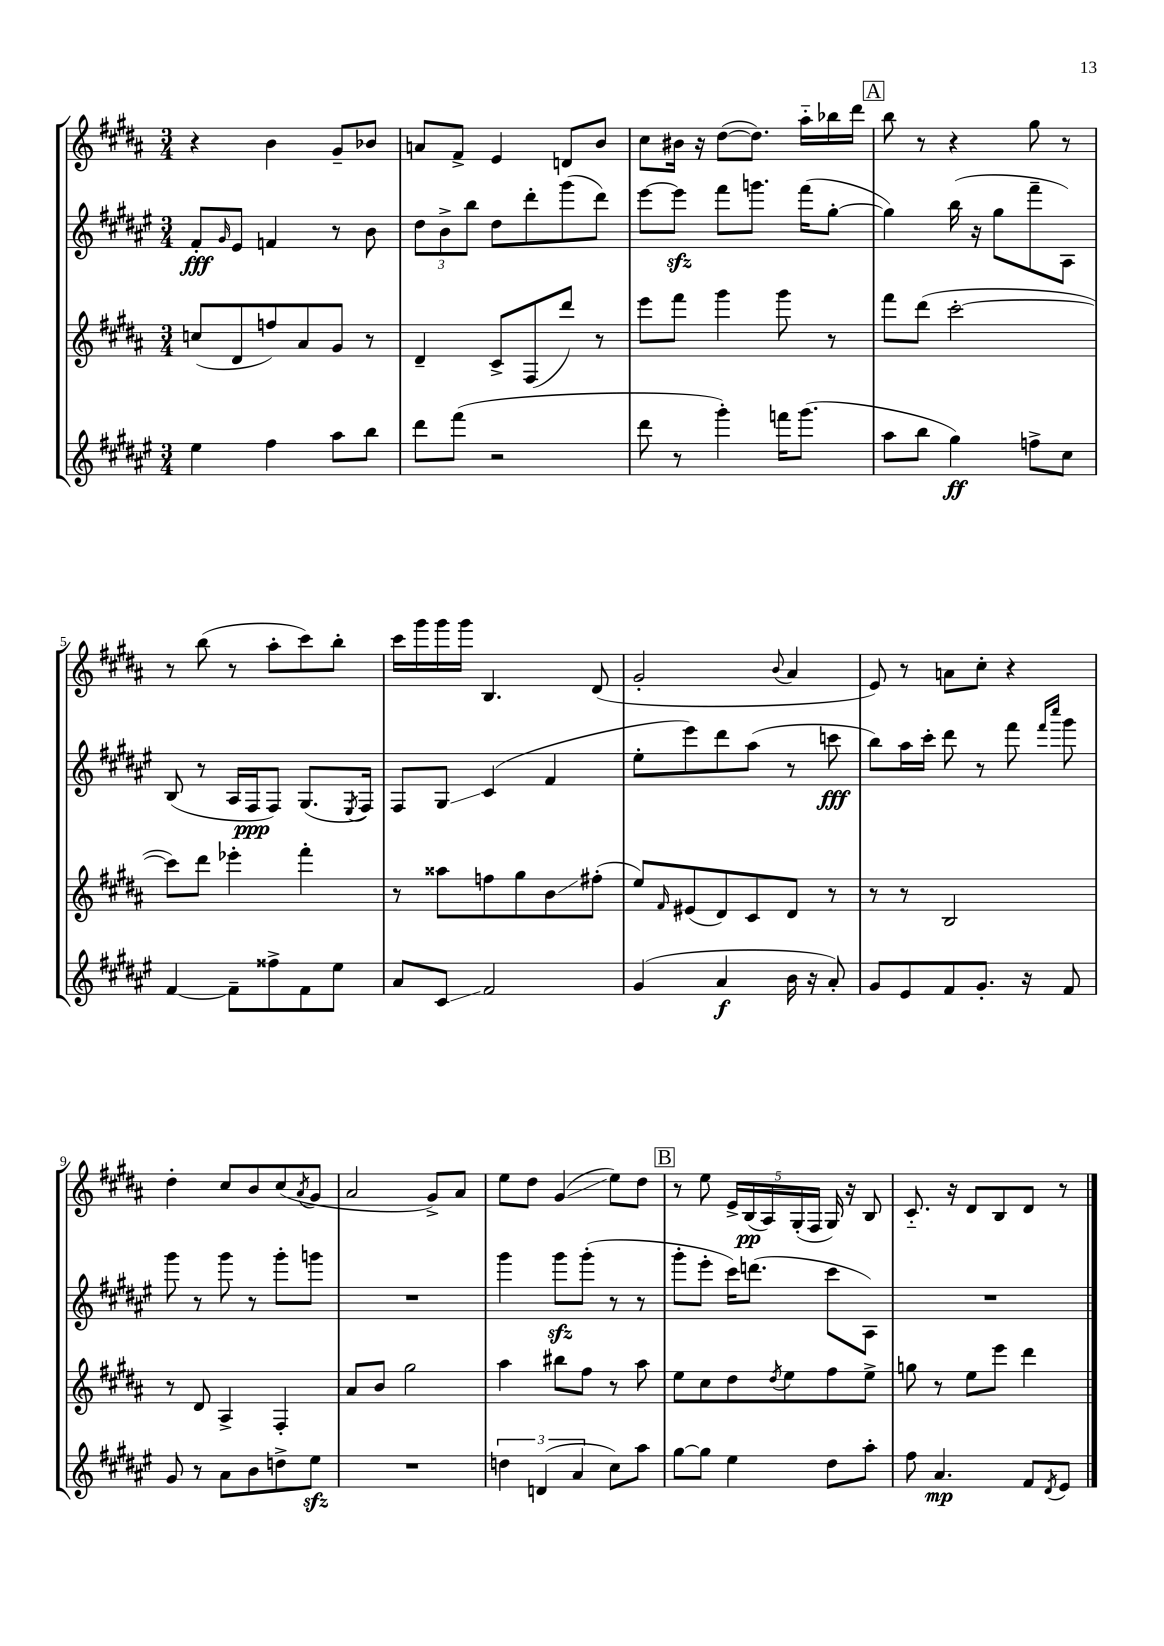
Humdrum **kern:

**kern	**kern	**kern	**kern
*staff4	*staff3	*staff2	*staff1
*clefG2	*clefG2	*clefG2	*clefG2
*k[f#c#g#d#a#e#]	*k[f#c#g#d#a#]	*k[f#c#g#d#a#e#]	*k[f#c#g#d#a#]
*M3/4	*M3/4	*M3/4	*M3/4
4ee#\	(8cc/L	8f#'/L	4r
.	.	16qqg#/	.
.	8d#/	8e#/J	.
4ff#\	8ff/)	4f/	4b\
.	8a#/	.	.
8aa#\L	8g#/J	8r	8g#~/L
8bb\J	8r	8b\	8b-/J
=	=	=	=
8ddd#\L	4d#~/	12dd#\L	8a/L
.	.	12b^\	.
(8fff#\J	.	.	8f#^/J
.	.	12bb\J	.
2r	8c#^/L	8dd#\L	4e/
.	(8F#/	8ddd#'\	.
.	8ddd#/J)	(8ggg#\	8d/L
.	8r	8ddd#\J)	8b/J
=	=	=	=
8ddd#\	8eee\L	[8eee#\L	8cc#\L
8r	8fff#\J	8eee#\]J	16b#\Jk
.	.	.	16r
4ggg#'\)	4ggg#\	8fff#\L	([8dd#\L
.	.	8.ggg\J	8.dd#\]J)
16fff\LK	8ggg#\	.	.
(8.ggg#\J	.	(16fff#\LK	16aa#'~\LL
.	8r	[8gg#'\J	16bb-\
.	.	.	16ddd#\JJ
=	=	=	=
8aa#\L	8fff#\L	4gg#\])	8bb\
8bb\J	(8ddd#\J	.	8r
4gg#\)	[2ccc#'\	(16bb\	4r
.	.	16r	.
.	.	8gg#\L	.
8ff^\L	.	8fff#~\	8gg#\
8cc#\J	.	8A#\J)	8r
=	=	=	=
[4f#/	8ccc#\]L)	(8B/	8r
.	8ddd#\J	8r	(8bb\
8f#~\]L	4eee-'\	16A#/LL	8r
.	.	16F#/J	.
8ff##^\	.	8F#/J)	8aa#'\L
8f#\	4fff#'\	(8.G#/L	8ccc#\)
8ee#\J	.	.	8bb'\J
.	.	8qE#/	.
.	.	16F#/Jk)	.
=	=	=	=
8a#/L	8r	8F#/L	16ccc#\LL
.	.	.	16ggg#\
8c#/J	8aa##\L	8G#/J	16ggg#\
.	.	.	16ggg#\JJ
2f#/	8ff\	(4c#/	4.B/
.	8gg#\	.	.
.	8b\	4f#/	.
.	(8ff#'\J	.	(8d#/
=	=	=	=
(4g#/	8ee/L)	8ee#'\L	2g#'/
.	16qqf#/	.	.
.	(8e#/	8eee#\)	.
4a#/	8d#/)	8ddd#\	.
.	8c#/	(8aa#\J	.
.	.	.	8qqb/
16b\	8d#/J	8r	4a#/
16r	.	.	.
8a#'/)	8r	8ccc\	.
=	=	=	=
8g#/L	8r	8bb\L)	8e/)
8e#/	8r	16aa#\L	8r
.	.	16ccc#'\JJ	.
8f#/	2B/	8ddd#\	8a\L
8.g#'/J	.	8r	8cc#'\J
.	.	8fff#\	4r
16r	.	.	.
.	.	16qqfff#/LL	.
.	.	16qqcccc#/JJ	.
8f#/	.	8ggg#\	.
=	=	=	=
8g#/	8r	8ggg#\	4dd#'\
8r	8d#/	8r	.
8a#\L	4A#^/	8ggg#\	8cc#/L
8b\	.	8r	8b/
8dd^\	4F#'/	8ggg#'\L	(8cc#/
.	.	.	8qa#/
8ee#\J	.	8ggg\J	8g#/J
=	=	=	=
2.r	8a#/L	2.r	2a#/
.	8b/J	.	.
.	2gg#\	.	.
.	.	.	8g#^/L)
.	.	.	8a#/J
=	=	=	=
6dd\	4aa#\	4ggg#\	8ee\L
.	.	.	8dd#\J
(6d/	.	.	.
.	8bb#\L	8ggg#\L	(4g#/
6a#/	.	.	.
.	8ff#\J	(8ggg#'\J	.
8cc#\L)	8r	8r	8ee\L)
8aa#\J	8aa#\	8r	8dd#\J
=	=	=	=
[8gg#\L	8ee\L	8ggg#'\L	8r
8gg#\]J	8cc#\	8eee#'\J	8ee\
4ee#\	8dd#\	16ccc#\LK)	20e^/LL
.	.	.	(20B/
.	.	(8.ddd\J	.
.	.	.	20A#/)
.	8qdd#/	.	.
.	8ee\	.	.
.	.	.	(20G#'/
.	.	.	20F#/JJ
8dd#\L	8ff#\	8ccc#\L	16G#/)
.	.	.	16r
8aa#'\J	8ee^\J	8A#\J)	8B/
=	=	=	=
8ff#\	8gg\	2.r	8.c#'~/
4.a#/	8r	.	.
.	.	.	16r
.	8ee\L	.	8d#/L
.	8eee\J	.	8B/
8f#/L	4ddd#\	.	8d#/J
8qd#/	.	.	.
8e#/J	.	.	8r
==	==	==	==
*-	*-	*-	*-
